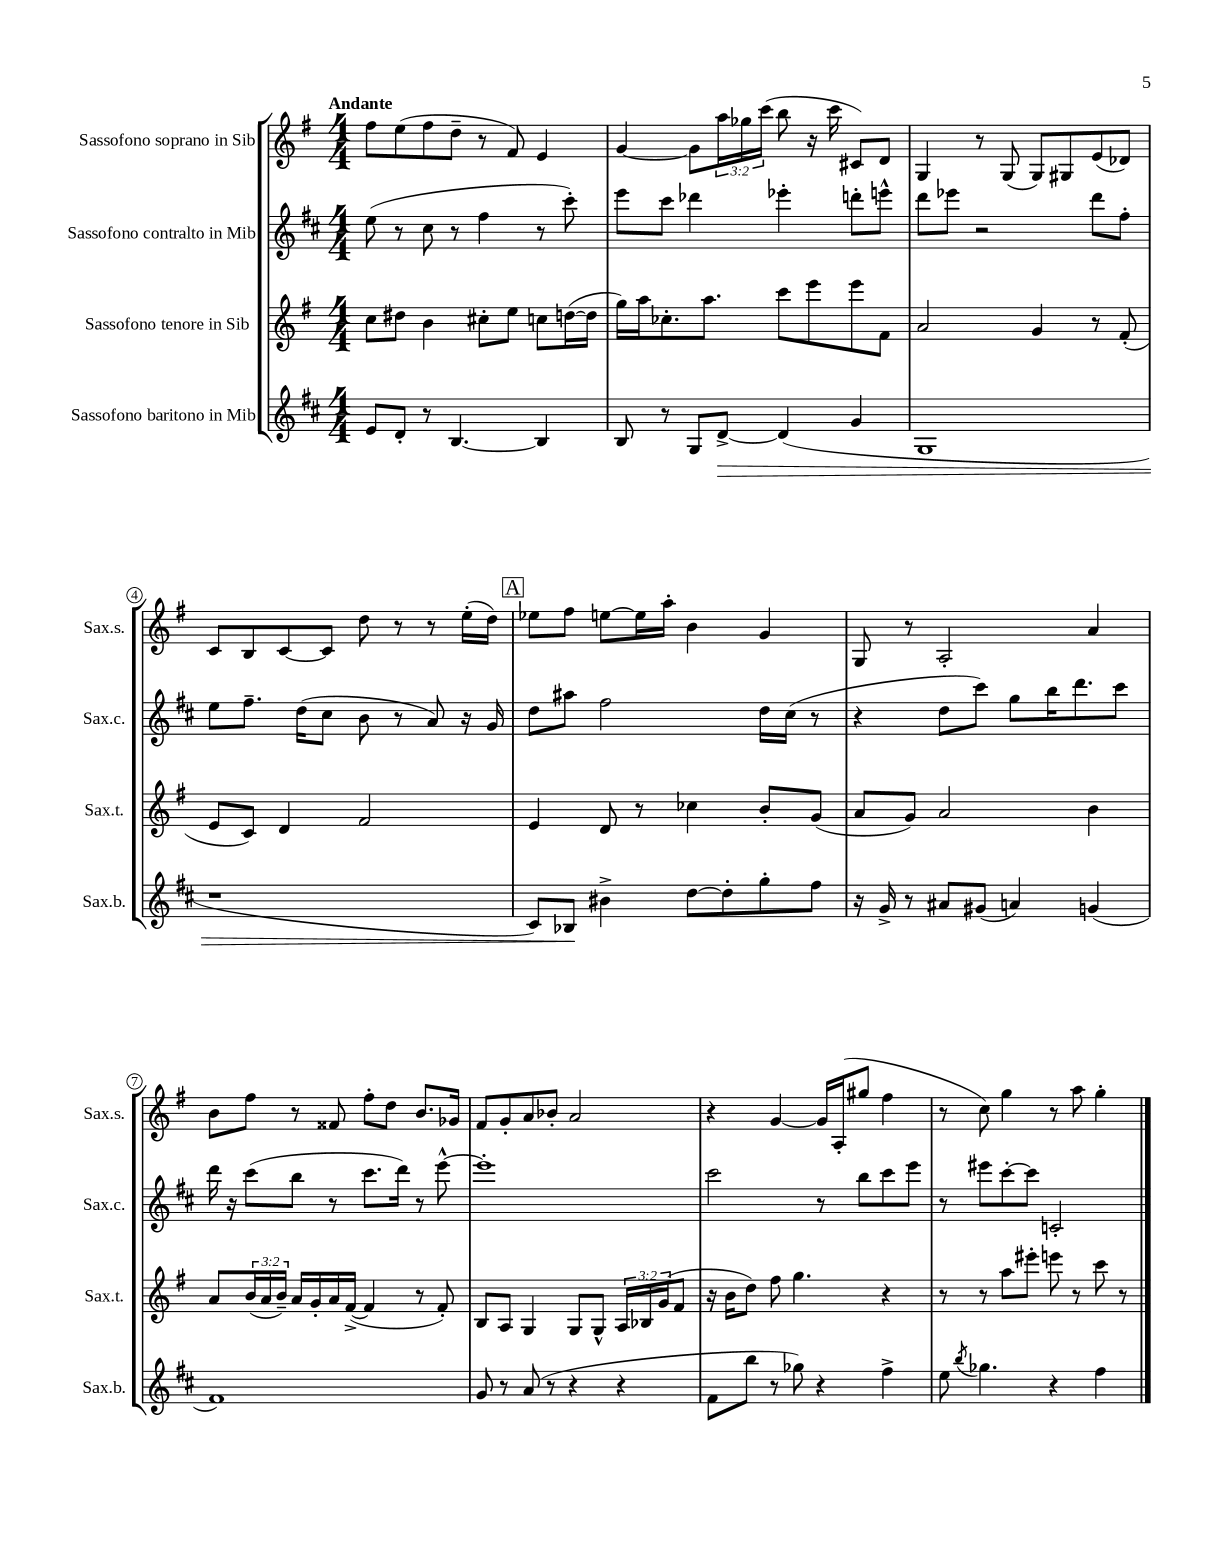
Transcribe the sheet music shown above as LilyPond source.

<<
\new StaffGroup <<
\new Staff = "s0" \with { instrumentName = "Sassofono soprano in Sib" shortInstrumentName = "Sax.s." } {
    \clef treble \key g \major \numericTimeSignature \time 4/4 \override Staff.TupletNumber.text = #tuplet-number::calc-fraction-text \tempo "Andante"
    fis''8 e''8( fis''8 d''8-- r8 fis'8) e'4 |
    g'4~ g'8 \tuplet 3/2 { a''16 ges''16 c'''16( } b''8 r16 c'''16 cis'8) d'8 |
    g4 r8 g8( g8) gis8 e'8( des'8) |
    c'8 b8 c'8~ c'8 d''8 r8 r8 e''16-.( d''16) |
    \mark \markup { \box "A" } ees''8 fis''8 e''8~ e''16 a''16-. b'4 g'4 |
    g8 r8 a2-. a'4 |
    b'8 fis''8 r8 fisis'8 fis''8-. d''8 b'8. ges'16 |
    fis'8 g'8-. a'8 bes'8-. a'2 |
    r4 g'4~ g'16 a16-.( gis''8 fis''4 |
    r8 c''8) g''4 r8 a''8 g''4-. \bar "|." |
}
\new Staff = "s1" \with { instrumentName = "Sassofono contralto in Mib" shortInstrumentName = "Sax.c." } {
    \clef treble \key d \major \numericTimeSignature \time 4/4
    e''8( r8 cis''8 r8 fis''4 r8 cis'''8-.) |
    e'''8 cis'''8 des'''4 ees'''4-. d'''8-. e'''8-^ |
    d'''8 ees'''8 r2 d'''8 fis''8-. |
    e''8 fis''8.-- d''16( cis''8 b'8 r8 a'8) r16 g'16 |
    \mark \markup { \box "A" } d''8 ais''8 fis''2 d''16 cis''16( r8 |
    r4 d''8 cis'''8) g''8 b''16 d'''8. cis'''8 |
    d'''16 r16 cis'''8( b''8 r8 cis'''8. d'''16) r8 e'''8~-^ |
    e'''1-. |
    cis'''2 r8 b''8 cis'''8 e'''8 |
    r8 eis'''8 cis'''8~-. cis'''8 c'2-. \bar "|." |
}
\new Staff = "s2" \with { instrumentName = "Sassofono tenore in Sib" shortInstrumentName = "Sax.t." } {
    \clef treble \key g \major \numericTimeSignature \time 4/4 \override Staff.TupletNumber.text = #tuplet-number::calc-fraction-text
    c''8 dis''8 b'4 cis''8-. e''8 c''8 d''16~( d''16 |
    g''16) a''16 ces''8.-. a''8. c'''8 e'''8 e'''8 fis'8 |
    a'2 g'4 r8 fis'8-.( |
    e'8 c'8) d'4 fis'2 |
    \mark \markup { \box "A" } e'4 d'8 r8 ces''4 b'8-. g'8( |
    a'8 g'8) a'2 b'4 |
    a'8 \tuplet 3/2 { b'16( a'16 b'16--) } a'16 g'16-. a'16 fis'16~->( fis'4 r8 fis'8-.) |
    b8 a8 g4 g8 g8-^ \tuplet 3/2 { a16 bes16 g'16( } fis'8 |
    r16 b'16 d''8) fis''8 g''4. r4 |
    r8 r8 a''8 eis'''8-. e'''8 r8 c'''8 r8 \bar "|." |
}
\new Staff = "s3" \with { instrumentName = "Sassofono baritono in Mib" shortInstrumentName = "Sax.b." } {
    \clef treble \key d \major \numericTimeSignature \time 4/4
    e'8 d'8-. r8 b4.~ b4 |
    b8 r8 g8 d'8~->\> d'4( g'4 |
    g1 |
    r1 |
    \mark \markup { \box "A" } cis'8) bes8\! bis'4-> d''8~ d''8-. g''8-. fis''8 |
    r16 g'16-> r8 ais'8 gis'8( a'4) g'4( |
    fis'1) |
    g'8 r8 a'8( r8 r4 r4 |
    fis'8 b''8 r8 ges''8) r4 fis''4-> |
    e''8 \acciaccatura { b''8 } ges''4. r4 fis''4 \bar "|." |
}
>>
>>
\layout { \context { \Score \override BarNumber.stencil = #(make-stencil-circler 0.1 0.3 ly:text-interface::print) } }
